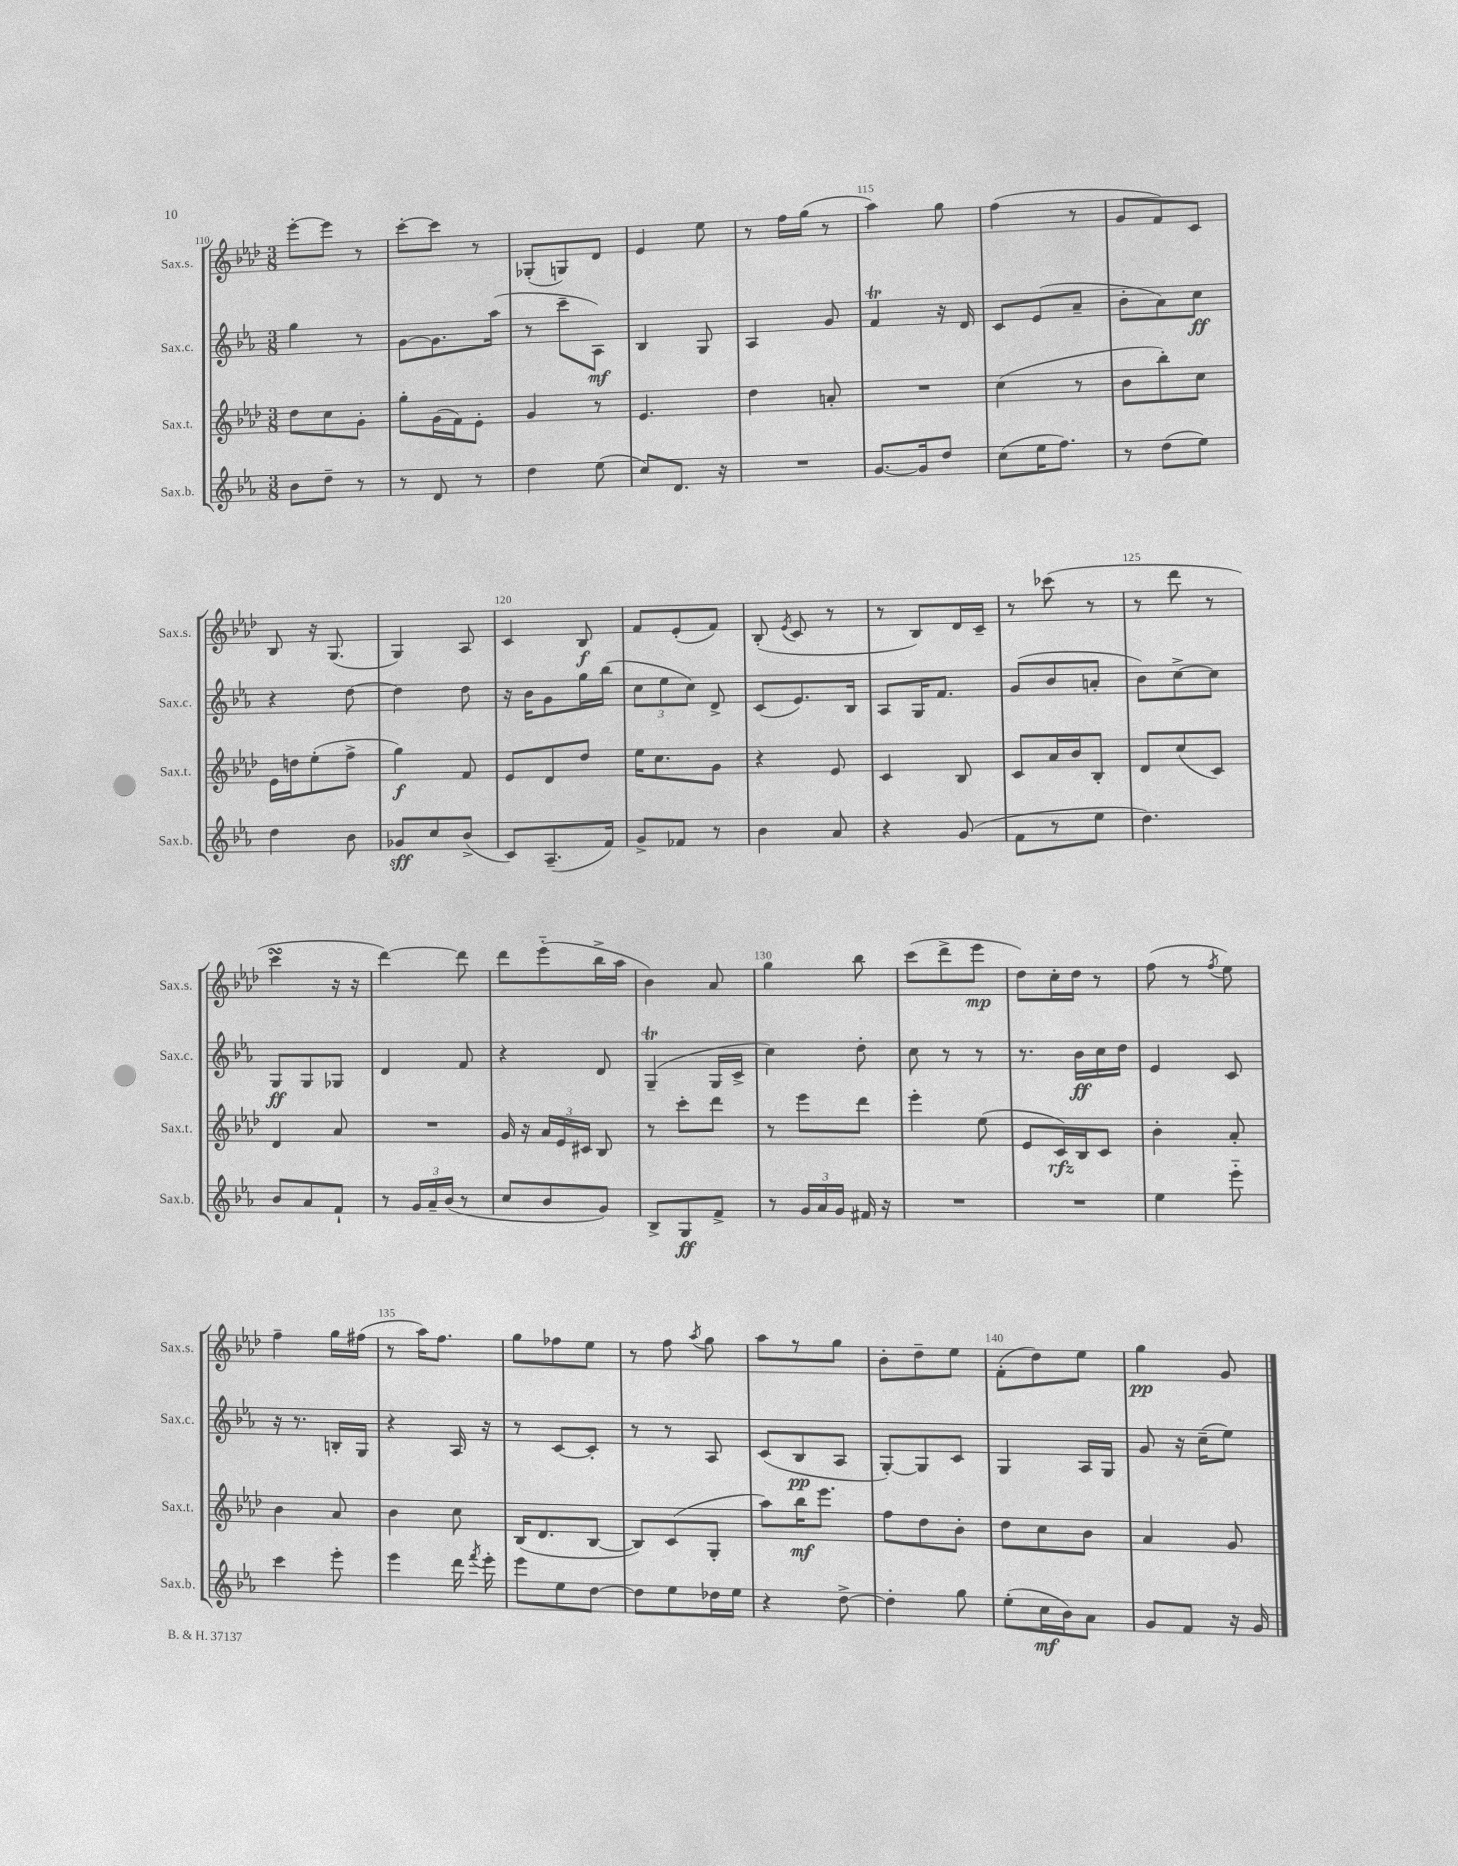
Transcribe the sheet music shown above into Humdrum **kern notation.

**kern	**dynam	**kern	**dynam	**kern	**dynam	**kern	**dynam
*part4	*part4	*part3	*part3	*part2	*part2	*part1	*part1
*staff4	*staff4	*staff3	*staff3	*staff2	*staff2	*staff1	*staff1
*I"Sax.b.	*	*I"Sax.t.	*	*I"Sax.c.	*	*I"Sax.s.	*
*I'Sax.b.	*	*I'Sax.t.	*	*I'Sax.c.	*	*I'Sax.s.	*
*clefG2	*	*clefG2	*	*clefG2	*	*clefG2	*
*k[b-e-a-]	*	*k[b-e-a-d-]	*	*k[b-e-a-]	*	*k[b-e-a-d-]	*
*M3/8	*	*M3/8	*	*M3/8	*	*M3/8	*
=110	=110	=110	=110	=110	=110	=110	=110
8b-\L	.	8dd-\L	.	4gg\	.	[8eee-'\L	.
8dd~\J	.	8cc\	.	.	.	8eee-\J]	.
8r	.	8g'\J	.	8r	.	8r	.
=111	=111	=111	=111	=111	=111	=111	=111
8r	.	8gg'\L	.	[8g\L	.	[8ccc'\L	.
8d/	.	(16g\L	.	8.g\]	.	8ccc\J]	.
.	.	16f\J)	.	.	.	.	.
8r	.	8e-'\J	.	.	.	8r	.
.	.	.	.	(16aa-\Jk	.	.	.
=112	=112	=112	=112	=112	=112	=112	=112
4dd\	.	4g/	.	8r	.	(8G-X'/L	.
.	.	.	.	8ccc~\L	.	8Gn/)	.
(8ee-\	.	8r	.	8A-\J)	mf	8d-/J	.
=113	=113	=113	=113	=113	=113	=113	=113
8cc/L)	.	4.e-/	.	4B-/	.	4e-/	.
8.d/J	.	.	.	.	.	.	.
.	.	.	.	8G/	.	8ee-\	.
16r	.	.	.	.	.	.	.
=114	=114	=114	=114	=114	=114	=114	=114
4.r	.	4dd-\	.	4A-/	.	8r	.
.	.	.	.	.	.	16ff\LL	.
.	.	.	.	.	.	(16gg\JJ	.
.	.	8an'/	.	8g/	.	8r	.
=115	=115	=115	=115	=115	=115	=115	=115
[8.g/L	.	4.r	.	4fT/	.	4aa-\)	.
16g/k]	.	.	.	.	.	.	.
8dd/J	.	.	.	16r	.	8gg\	.
.	.	.	.	16d/	.	.	.
=116	=116	=116	=116	=116	=116	=116	=116
(8cc\L	.	(4cc\	.	8c/L	.	(4ff\	.
16ee-\K	.	.	.	(8e-/	.	.	.
8.ff\J)	.	.	.	.	.	.	.
.	.	8r	.	8a-~/J	.	8r	.
=117	=117	=117	=117	=117	=117	=117	=117
8r	.	8b-\L	.	8b-'\L	.	8g/L	.
(8dd\L	.	8bb-'\)	.	8a-\)	.	8f/)	.
8ee-\J)	.	8cc\J	.	8cc\J	ff	8c/J	.
!!LO:LB:g=z
=118	=118	=118	=118	=118	=118	=118	=118
4dd\	.	16e-\LL	.	4r	.	8B-/	.
.	.	16ddn\J	.	.	.	.	.
.	.	(8ee-'\	.	.	.	16r	.
.	.	.	.	.	.	(8.G/	.
8b-\	.	8ff^\J	.	[8dd\	.	.	.
=119	=119	=119	=119	=119	=119	=119	=119
8g-X/L	sff	4gg\)	f	4dd\]	.	4G/)	.
8cc/	.	.	.	.	.	.	.
(8b-^/J	.	8f/	.	8dd\	.	8A-/	.
=120	=120	=120	=120	=120	=120	=120	=120
8c/L)	.	8e-/L	.	16r	.	4c/	.
.	.	.	.	16b-\KL	.	.	.
(8.A-~/	.	8d-/	.	8g\	.	.	.
.	.	8dd-/J	.	16gg\L	.	8B-/	f
16f/Jk)	.	.	.	(16bb-\JJ	.	.	.
=121	=121	=121	=121	=121	=121	=121	=121
8g^/L	.	16ee-\KL	.	12cc\L	.	8f/L	.
.	.	8.cc\	.	.	.	.	.
.	.	.	.	12ee-\	.	.	.
8f-X/J	.	.	.	.	.	(8e-'/	.
.	.	.	.	12cc\J)	.	.	.
8r	.	8g\J	.	8d^/	.	8f/J)	.
=122	=122	=122	=122	=122	=122	=122	=122
4b-\	.	4r	.	(8c/L	.	(8B-'/	.
.	.	.	.	.	.	8qe-/	.
.	.	.	.	8.e-/)	.	8c/	.
8a-/	.	8e-/	.	.	.	8r	.
.	.	.	.	16B-/Jk	.	.	.
=123	=123	=123	=123	=123	=123	=123	=123
4r	.	4c/	.	8A-/L	.	8r	.
.	.	.	.	16G/K	.	8B-/L)	.
.	.	.	.	8.f/J	.	.	.
(8g/	.	8B-/	.	.	.	16d-/L	.
.	.	.	.	.	.	16c~/JJ	.
=124	=124	=124	=124	=124	=124	=124	=124
8f\L	.	8c/L	.	(8g/L	.	8r	.
8r	.	16a-/L	.	8b-/	.	(8ccc-X\	.
.	.	16b-/J	.	.	.	.	.
8ee-\J	.	8B-'/J	.	8an'/J	.	8r	.
=125	=125	=125	=125	=125	=125	=125	=125
4.dd\)	.	8d-/L	.	8b-\L)	.	8r	.
.	.	(8cc/	.	[8cc^\	.	8ddd-\	.
.	.	8c/J)	.	8cc\J]	.	8r	.
!!LO:LB:g=z
=126	=126	=126	=126	=126	=126	=126	=126
8b-/L	.	4d-/	.	8G/L	ff	4cccsSsS\	.
8a-/	.	.	.	8G/	.	.	.
8f`/J	.	8a-/	.	8G-X/J	.	16r	.
.	.	.	.	.	.	16r	.
=127	=127	=127	=127	=127	=127	=127	=127
8r	.	4.r	.	4d/	.	[4ddd-\)	.
24g/LL	.	.	.	.	.	.	.
24a-~/	.	.	.	.	.	.	.
(24b-/JJ	.	.	.	.	.	.	.
8r	.	.	.	8f/	.	8ddd-\]	.
=128	=128	=128	=128	=128	=128	=128	=128
8cc/L	.	16g/	.	4r	.	8ddd-\L	.
.	.	16r	.	.	.	.	.
8b-/	.	24a-/LL	.	.	.	(8eee-\	.
.	.	24e-/	.	.	.	.	.
.	.	24c#X/JJ	.	.	.	.	.
8g/J)	.	8B-/	.	8d/	.	16bb-^\L	.
.	.	.	.	.	.	16aa-\JJ	.
=129	=129	=129	=129	=129	=129	=129	=129
8B-^/L	.	8r	.	(4Gt~/	.	4b-\)	.
8G/	ff	8ccc'\L	.	.	.	.	.
8f^/J	.	8ddd-\J	.	16G/LL	.	8a-/	.
.	.	.	.	16c^/JJ	.	.	.
=130	=130	=130	=130	=130	=130	=130	=130
8r	.	8r	.	4cc\)	.	4gg\	.
24g/LL	.	8eee-\L	.	.	.	.	.
24a-/	.	.	.	.	.	.	.
24g/JJ	.	.	.	.	.	.	.
16f#X/	.	8ddd-\J	.	8dd'\	.	8bb-\	.
16r	.	.	.	.	.	.	.
=131	=131	=131	=131	=131	=131	=131	=131
4.r	.	4eee-'\	.	8cc\	.	(8ccc\L	.
.	.	.	.	8r	.	8ddd-^\	.
.	.	(8ee-\	.	8r	.	8eee-\J	mp
=132	=132	=132	=132	=132	=132	=132	=132
4.r	.	8e-/L	.	8.r	.	8dd-\L)	.
.	.	16c/L)	rfz	.	.	16cc'\L	.
.	.	16B-/J	.	16b-\LL	ff	16dd-\JJ	.
.	.	8c/J	.	16cc\	.	8r	.
.	.	.	.	16dd\JJ	.	.	.
=133	=133	=133	=133	=133	=133	=133	=133
4ee-\	.	4b-'\	.	4e-/	.	(8ff\	.
.	.	.	.	.	.	8r	.
.	.	.	.	.	.	8qff/	.
8eee-\	.	8a-'/	.	8c/	.	8ee-\)	.
!!LO:LB:g=z
=134	=134	=134	=134	=134	=134	=134	=134
4ccc\	.	4b-\	.	16r	.	4ff~\	.
.	.	.	.	8.r	.	.	.
8eee-'\	.	8a-/	.	16Bn'/LL	.	16gg\LL	.
.	.	.	.	16G/JJ	.	(16ff#X\JJ	.
=135	=135	=135	=135	=135	=135	=135	=135
4eee-\	.	4b-\	.	4r	.	8r	.
.	.	.	.	.	.	16aa-\KL)	.
.	.	.	.	.	.	8.ff\J	.
16ddd\	.	8cc\	.	16A-/	.	.	.
8qfff/	.	.	.	.	.	.	.
16eee-'\	.	.	.	16r	.	.	.
=136	=136	=136	=136	=136	=136	=136	=136
8eee-\L	.	(16B-/KL	.	8r	.	8gg\L	.
.	.	8.d-/	.	.	.	.	.
8ee-\	.	.	.	[8c/L	.	8ff-X\	.
[8dd\J	.	[8B-/J	.	8c'/J]	.	8ee-\J	.
=137	=137	=137	=137	=137	=137	=137	=137
8dd\L]	.	8B-/L])	.	8r	.	8r	.
8ee-\	.	(8c/	.	8r	.	8ff\	.
.	.	.	.	.	.	8qaa-/	.
16dd-X\L	.	8G'/J	.	8A-/	.	8gg\	.
16ee-\JJ	.	.	.	.	.	.	.
=138	=138	=138	=138	=138	=138	=138	=138
4r	.	8aa-\L)	.	(8c/L	.	8aa-\L	.
.	.	16bb-\K	mf	8B-/	pp	8r	.
.	.	8.eee-\J	.	.	.	.	.
[8dd^\	.	.	.	8A-/J	.	8gg\J	.
=139	=139	=139	=139	=139	=139	=139	=139
4dd'\]	.	8ff\L	.	[8G'/L)	.	8b-'\L	.
.	.	8dd-\	.	8G/]	.	8dd-~\	.
8gg\	.	8b-'\J	.	8c/J	.	8ee-\J	.
=140	=140	=140	=140	=140	=140	=140	=140
(8ee-'\L	.	8dd-\L	.	4G/	.	(8f'\L	.
16cc\L	mf	8cc\	.	.	.	8dd-\)	.
16b-\J)	.	.	.	.	.	.	.
8a-\J	.	8b-\J	.	16A-/LL	.	8ee-\J	.
.	.	.	.	16G/JJ	.	.	.
=141	=141	=141	=141	=141	=141	=141	=141
8g/L	.	4a-/	.	8g/	.	4gg\	pp
8f/J	.	.	.	16r	.	.	.
.	.	.	.	(16cc~\KL	.	.	.
16r	.	8g/	.	8ee-\J)	.	8g/	.
16g/	.	.	.	.	.	.	.
==	==	==	==	==	==	==	==
*-	*-	*-	*-	*-	*-	*-	*-
